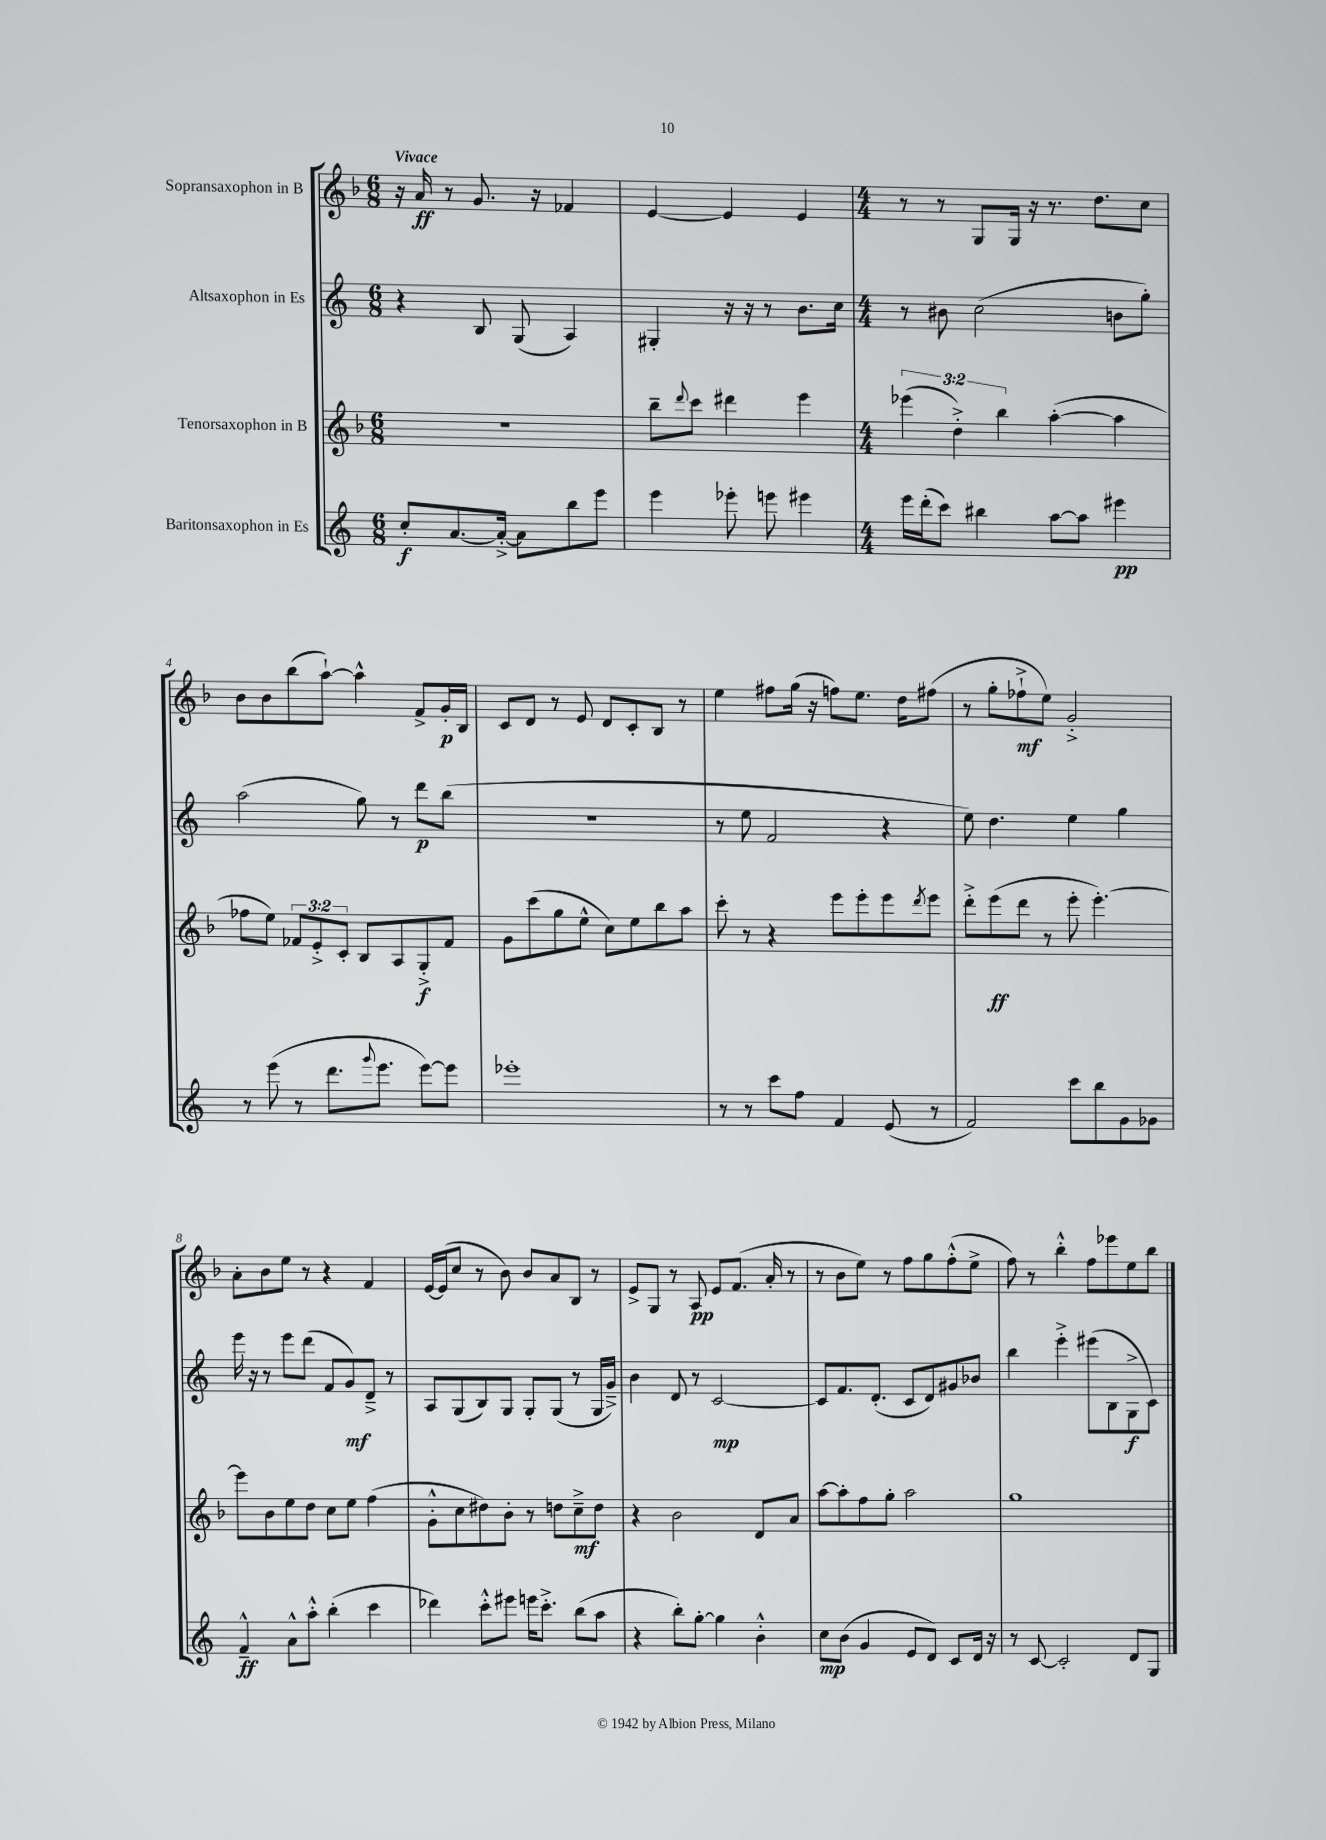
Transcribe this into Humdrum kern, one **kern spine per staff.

**kern	**kern	**kern	**kern
*staff4	*staff3	*staff2	*staff1
*clefG2	*clefG2	*clefG2	*clefG2
*k[]	*k[b-]	*k[]	*k[b-]
*M6/8	*M6/8	*M6/8	*M6/8
8cc'	2.r	4r	16r
.	.	.	16a
[8.a	.	.	8r
.	.	8B	8.g
16a'^_	.	.	.
8a]	.	(8G	.
.	.	.	16r
8bb	.	4A)	4f-
8eee	.	.	.
=	=	=	=
4eee	8bb-~	4G#'	[4e
.	8qqddd	.	.
.	8ccc	.	.
8eee-'	4ddd#	16r	4e]
.	.	16r	.
8eee	.	8r	.
4eee#	4eee	8.b	4e
.	.	16cc	.
=	=	=	=
*M4/4	*M4/4	*M4/4	*M4/4
16eee	(6eee-	8r	8r
(16ddd'	.	.	.
8ccc)	.	8b#	8r
.	6dd'^)	.	.
4bb#	.	(2cc	8G
.	6bb-	.	.
.	.	.	16G
.	.	.	16r
[8aa	([4aa'	.	8.r
8aa]	.	.	.
.	.	.	8.dd
4eee#	4aa]	8b	.
.	.	8gg')	8cc
=	=	=	=
8r	8ff-	(2aa	8b-
(8eee	8ee)	.	8b-
8r	12f-	.	(8bb-
.	12e'^	.	.
8.ddd	.	.	[8aa`)
.	12c'	.	.
.	8B-	8gg)	4aa^^]
8qqggg	.	.	.
8.eee	.	.	.
.	8A	8r	.
[8eee)	8G'^	8ddd	8f^
8eee]	8f-	(8bb	16g'
.	.	.	16B-
=	=	=	=
1eee-'	8g	1r	8c
.	(8ccc	.	8d
.	8gg	.	8r
.	8ee^^	.	8e
.	8cc)	.	8d
.	8ee	.	8c'
.	8bb-	.	8B-
.	8aa	.	8r
=	=	=	=
8r	8ccc'	8r	4ee
8r	8r	8ee	.
8ccc	4r	2f	8ff#
8ff	.	.	(16gg
.	.	.	16r
4f	8eee	.	8ff)
.	8eee'	.	8.ee
(8e	8eee	4r	.
.	.	.	16dd
.	8qddd	.	.
8r	8eee	.	(8ff#
=	=	=	=
2f)	8ddd'^	8ee)	8r
.	(8eee	4.dd	8gg'
.	8ddd	.	8ff-`^
.	8r	.	8ee)
8ccc	8eee'	4ee	2g'^
8bb	[4.eee')	.	.
8g	.	4gg	.
8g-	.	.	.
=	=	=	=
4f~^^	8eee]	16eee	8a'
.	.	16r	.
.	8b-	8r	8b-
8a^^	8ee	8eee	8ee
8aa'^^	8dd	(8ddd	8r
(4bb'	8cc	8f	4r
.	8ee	8g)	.
4ccc	(4ff	8d~^	4f
.	.	8r	.
=	=	=	=
4ddd-)	8g'^^	8A	[16e
.	.	.	(16e]
.	8cc	(8G	8cc
8ccc'^^	8dd#)	8B)	8r
8eee#	8b-'	8G	8b-)
16eee	8r	8G'	8b-
8.ccc'^	.	.	.
.	8dd	(8G	8a
(8bb	8cc~^	8r	8B-
8aa	8dd	16G	8r
.	.	16g~^)	.
=	=	=	=
4r	4r	4b	8e^
.	.	.	8G
8bb')	2b-	8d	8r
[8gg'	.	8r	8A
4gg]	.	[2c	8e
.	.	.	(8.f
4b'^^	8d	.	.
.	.	.	16a'
.	8a	.	8r
=	=	=	=
8cc	[8aa	8c]	8r
(8b	8aa']	8.f	8b-
4g	8ff	.	8ee)
.	.	(8.d'	.
.	8gg'	.	8r
8e	2aa	8c	8ff
8d)	.	8d)	8gg
8c	.	8g#	(8ff'^^
16d	.	8b-	8ee^
16r	.	.	.
=	=	=	=
8r	1gg	4bb	8ff)
[8c	.	.	8r
2c']	.	4eee'^	4bb-'^^
.	.	(8eee#	8ff
.	.	8B	8eee-
8d	.	8G^	8ee
8G	.	8c)	8bb-
==	==	==	==
*-	*-	*-	*-
